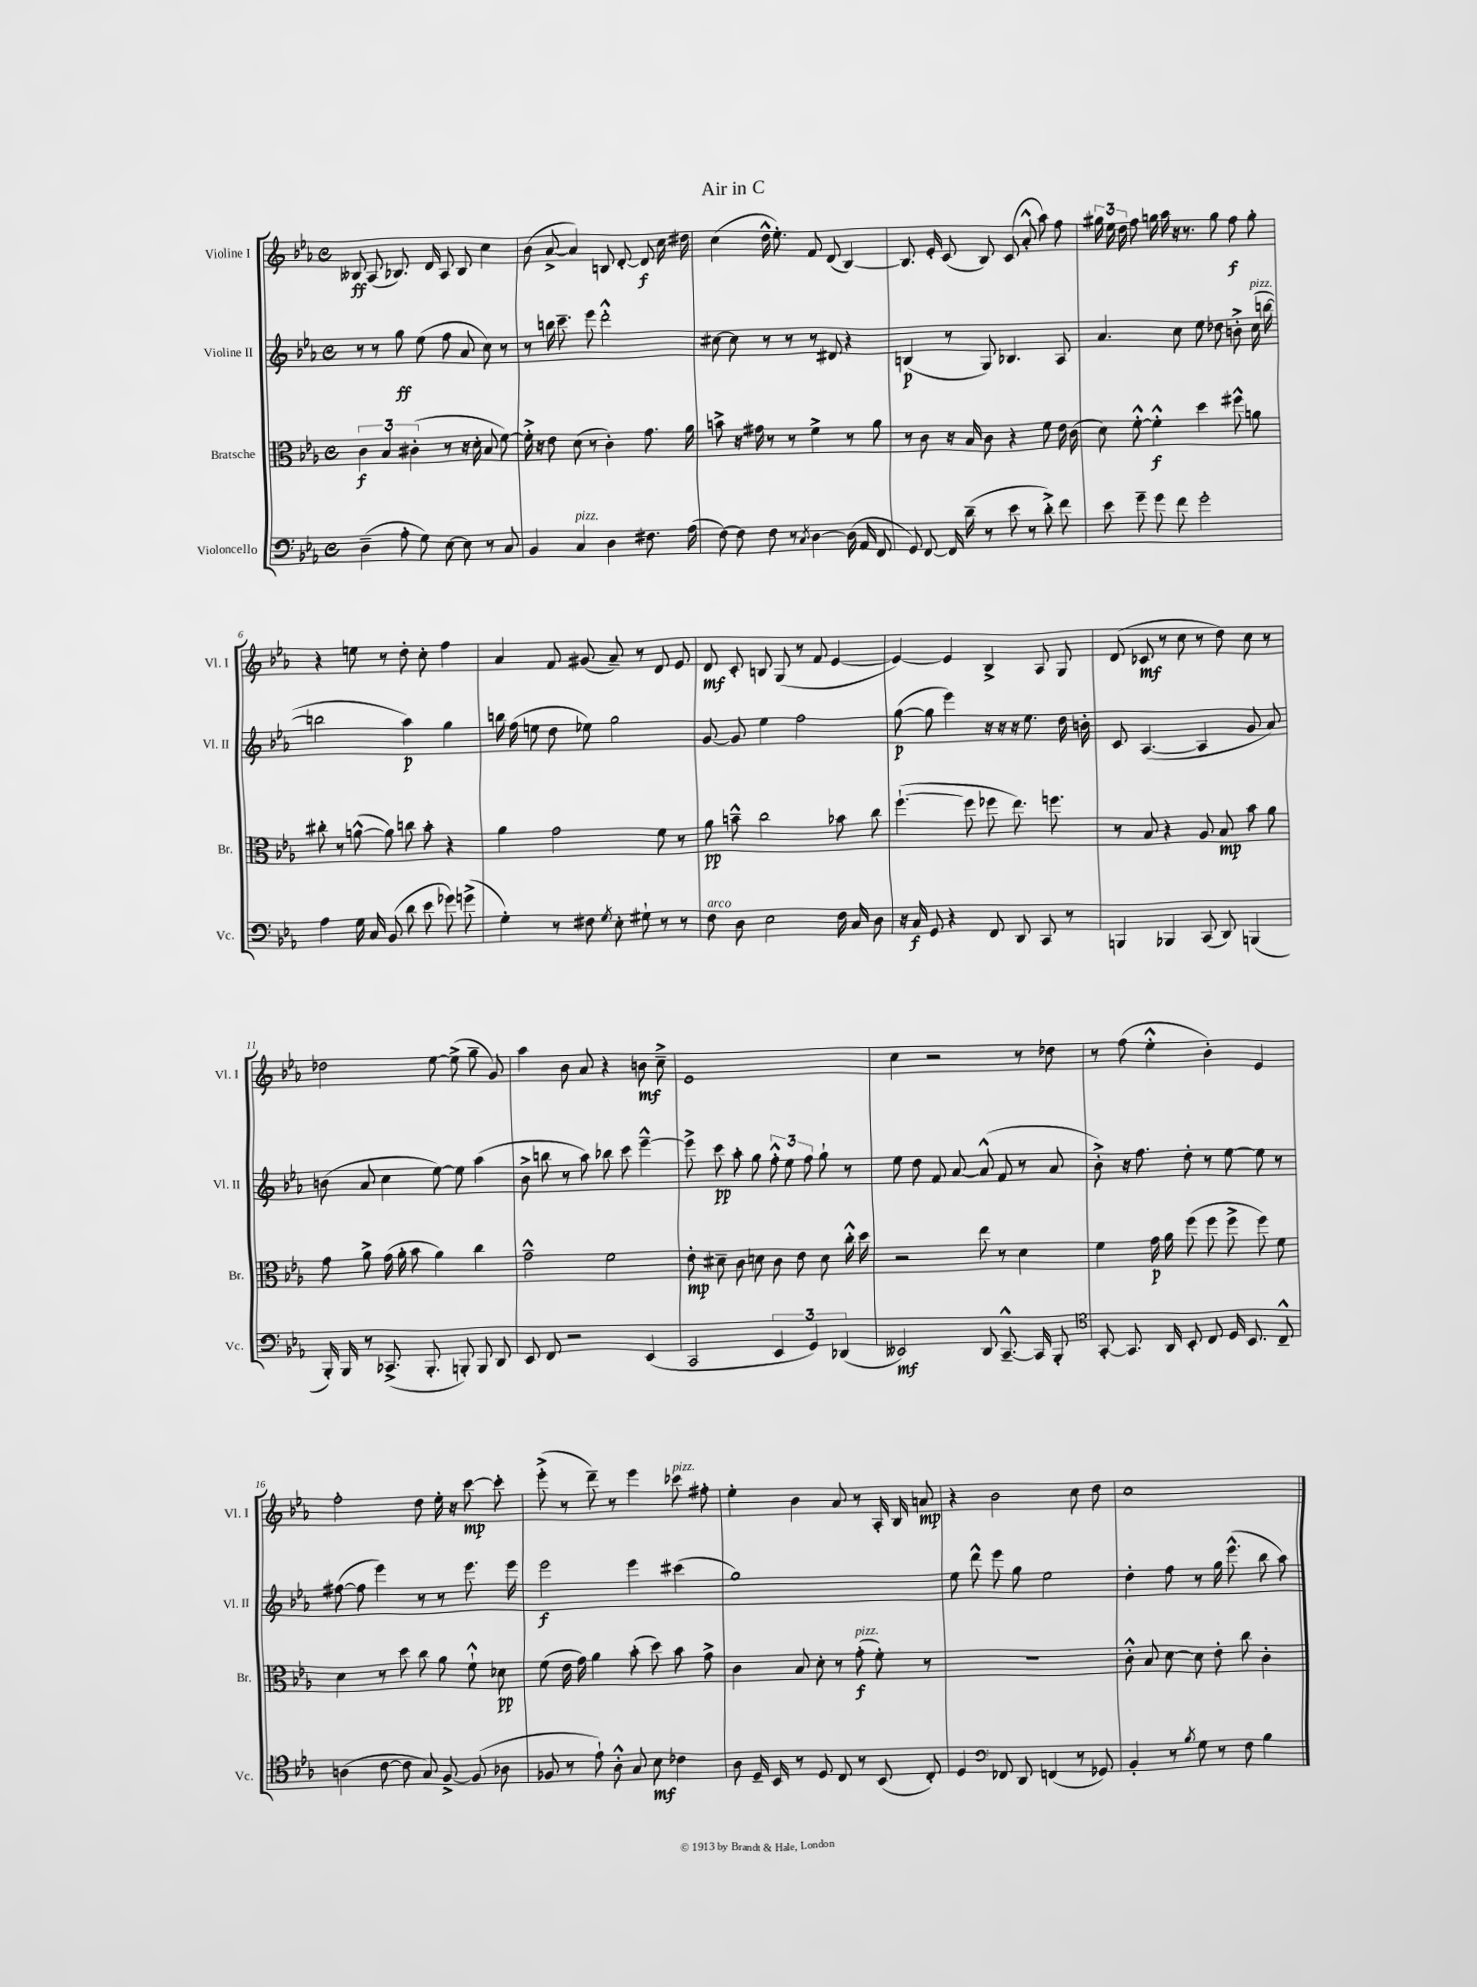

**kern	**kern	**kern	**kern
*staff4	*staff3	*staff2	*staff1
*clefF4	*clefC3	*clefG2	*clefG2
*k[b-e-a-]	*k[b-e-a-]	*k[b-e-a-]	*k[b-e-a-]
*M4/4	*M4/4	*M4/4	*M4/4
*met(c)	*met(c)	*met(c)	*met(c)
(4D~\	6c\	8r	8B--/
.	.	8r	(8A-/
.	6B-/	.	.
8A-'\	.	8gg\	8.B-/)
.	(6c#'\	.	.
8G\)	.	(8ee-\	.
.	.	.	16d/
[8E-\	8r	8ff\	8A-/
8E-\]	16r	8a-/	8B-/
.	16d'\	.	.
8r	8B-/	8cc\)	4cc\
8C/	[8f\)	8r	.
=	=	=	=
4BB-/	16f'^\]	8r	(8b-\
.	16r	.	.
.	8e-\	16bb\	[8a-^/
.	.	8.ccc~\	.
4C/	(8d\	.	4a-/])
.	8r	8eee-\	.
4D\	4c'\)	2ddd'^^\	8B/
.	.	.	[8d'/
8.F#\	8.g\	.	8d/]
.	.	.	16cc\
(16A-\	16a-\	.	16dd#\
=	=	=	=
[8F\)	8b^\	[8cc#\	(4cc\
8F\]	16r	8cc#\]	.
.	16g#\	.	.
8F\	8r	8r	16dd^^\
.	.	.	8.ee-'\)
8r	8r	8r	.
8qC/	.	.	.
[4D\	4f^\	8r	8f/
.	.	8d#/	(8d/
(16D\]	8r	4r	[4B-/)
16AA-/	.	.	.
8FF/	8a-\	.	.
=	=	=	=
8GG/)	8r	(4B/	8.B-/]
[8FF/	8c\	.	.
.	.	.	16e-'/
16FF/]	16r	8r	(8c/
(16d~\	16B-/	.	.
8r	8c\	8G/)	8B-/)
8e-\	4r	4.B-/	(8c/
8r	.	.	8a-'^^/
8d'^\)	8f\	.	8aa-\)
8f\	16e-\	8A-/	8ff\
.	(16c\	.	.
=	=	=	=
8e-\	8d\)	4.a-/	24gg#\
.	.	.	24ee-\
.	.	.	24dd\
8g~\	[8f'^^\	.	8ff\
8g\	4f'^^\]	.	16gg\
.	.	.	16aa-\
8f\	.	8cc\	16r
.	.	.	8.r
2g'\	4dd\	8ee-\	.
.	.	8dd-\	8gg\
.	8ff#^^\	8b'^\	8ff\
.	8a\	(16cc\	8gg'\
.	.	[16bb\	.
=	=	=	=
4A-\	8cc#'\	2bb\]	4r
.	8r	.	.
16G\	([8a^^\	.	8ee\
16C/	.	.	.
(8BB-/	8a\])	.	8r
8d\	8cc\	4aa-\)	8dd'\
8e-\	8b-'\	.	8cc'\
8g-\)	4r	4gg\	4ff\
(8g^\	.	.	.
=	=	=	=
4G'\)	4a-\	16bb\	4a-/
.	.	(16ff\	.
.	.	8ee\	.
8r	2g\	8dd\	8f/
8F#\	.	8ee-\)	(8g#/
8qG/	.	.	.
8E-'\	.	2gg\	8a-~/)
8G#`\	.	.	8r
8r	8f\	.	8d/
8r	8r	.	8e-/
=	=	=	=
8F\	8a-\	[8g/	8d/
8D\	8b~^^\	8g/]	8c'/
2E-\	2cc\	4ee-\	8B/
.	.	.	(8G/
.	.	2ff\	8r
.	.	.	8f/
16F\	8b-\	.	[4e-/
16C/	.	.	.
8D\	8cc\	.	.
=	=	=	=
16r	([4.ff`\	([8gg\	4e-/_)
16C/	.	.	.
8GG/	.	8gg\]	.
4r	.	4eee-\)	4e-/]
.	8ff\]	.	.
8FF/	8ff-\	16r	4B-^/
.	.	16r	.
8DD/	8.ee-\)	16r	.
.	.	8.ee-\	.
8CC/	.	.	8A-/
.	8.ff\	.	.
8r	.	16dd\	8G/
.	.	16b'\	.
=	=	=	=
4BBB/	8r	8c/	(8d/
.	8B-/	([4.A-/	8c-/
4BBB-/	4r	.	8r
.	.	.	8cc\
(8CC/	8A-/	4A-/]	8r
8DD/)	8B-/	.	8dd\)
(4BBB/	8b-\	8g/	8cc\
.	8a-\	8a-/)	8r
=	=	=	=
16BBB-'/)	8g\	(8b\	2dd-\
16BBB-/	.	.	.
8r	8a-^\	8a-/	.
(8.CC-^/	(16g\	4cc\	.
.	16a-'\	.	.
.	8b-\	.	.
8.BBB-'/	.	.	.
.	4a-\)	[8ee-\)	[8ee-\
8BBB'/)	.	8ee-\]	(8ee-^\]
8BBB/	4cc\	(4aa-\	8gg~\
8DD/	.	.	8g/)
=	=	=	=
8EE-/	2g~^^\	8b-^\	4aa-\
8FF/	.	8bb\	.
2r	.	8r	8b-\
.	.	8aa-\)	8a-/
.	2f\	8bb-\	4r
.	.	8ccc\	.
(4EE-/	.	[4eee-~^^\	8b\
.	.	.	8cc~^\
=	=	=	=
2CC/	8e-'\	8eee-^\]	1e-
.	8d#~\	8ccc\	.
.	8c\	8aa-'\	.
.	8d\	8gg\	.
6EE-/	8c\	12ff'^^\	.
.	.	12ee-\	.
.	8e-\	.	.
6GG/)	.	12ff\	.
.	8d\	8gg`\	.
(6DD-/	.	.	.
.	16cc'^^\	8r	.
.	16dd\	.	.
=	=	=	=
2EE--/)	2r	8ee-\	4cc\
.	.	8dd\	.
.	.	8f/	2r
.	.	[8a-/	.
8DD/	8ee-\	(8a-^^/]	.
[8.CC~^^/	8r	8f/	.
.	4d\	8r	8r
16CC/]	.	.	.
8BBB-'/	.	8a-/	8dd-\
=	=	=	=
*clefC4	*	*	*
[8GG'/	4f\	8b-'^\)	8r
8.GG/]	.	16r	(8ff\
.	.	8.ff\	.
.	16g\	.	4ee-'^^\
16AA-/	16a-\	.	.
8BB-'/	(8ff\	8dd'\	.
8C/	8ff\	8r	4b-'\)
16D/	8ff^\	[8ee-\	.
8.BB-/	.	.	.
.	8ff\)	8ee-\]	4e-/
8C~^^/	8f\	8r	.
=	=	=	=
(4A\	4d\	([8ff#\	2ff'\
.	.	8ff#\]	.
[8c\	8r	4eee-\)	.
8c\]	8dd\	.	.
8G/)	8cc\	8r	8dd\
[8F^/	8a-\	8r	16ee-'\
.	.	.	16r
(8F/]	8f`^^\	8.eee-\	[8ccc\
8A-\	8d-\	.	8ccc'\]
.	.	16eee-\	.
=	=	=	=
8F-/	(8f\	2eee-\	(8eee-'^\
8r	16e-\	.	8r
.	16g\)	.	.
8e-`\)	4a-\	.	8ddd~\)
8A-'^^\	.	.	8r
8G/	(8b-'\	4eee-\	4eee-\
8B-\	8dd\)	.	.
4c-\	8b-\	(4ccc#\	8ccc-\
.	8g^\	.	8ff#'\
=	=	=	=
8A-\	4c\	1gg)	4ee-'\
16D~/	.	.	.
16BB-/	.	.	.
8r	8B-/	.	4b-\
8D/	8d'\	.	.
8C/	8r	.	8a-/
8r	(8g'\	.	8r
(8BB-/	8f'\)	.	16A-'/
.	.	.	16B-/
8C'/)	8r	.	8a/
=	=	=	=
4D/	1r	8ee-\	4r
.	.	8ddd^^\	.
*clefF4	*	*	*
8FF-/	.	8eee-\	2b-\
8DD/	.	8gg\	.
(4FF/	.	2ee-\	.
8r	.	.	8cc\
8GG-/)	.	.	8dd\
=	=	=	=
4BB-'/	8c'^^\	4dd'\	1cc
.	8B-/	.	.
8r	[8d\	8ff\	.
8qB-/	.	.	.
8G\	8d\]	8r	.
8r	8e-'\	16gg\	.
.	.	(8.eee-^^\	.
8F\	8cc\	.	.
4B-\	4c'\	8bb-\	.
.	.	8aa-\)	.
==	==	==	==
*-	*-	*-	*-
